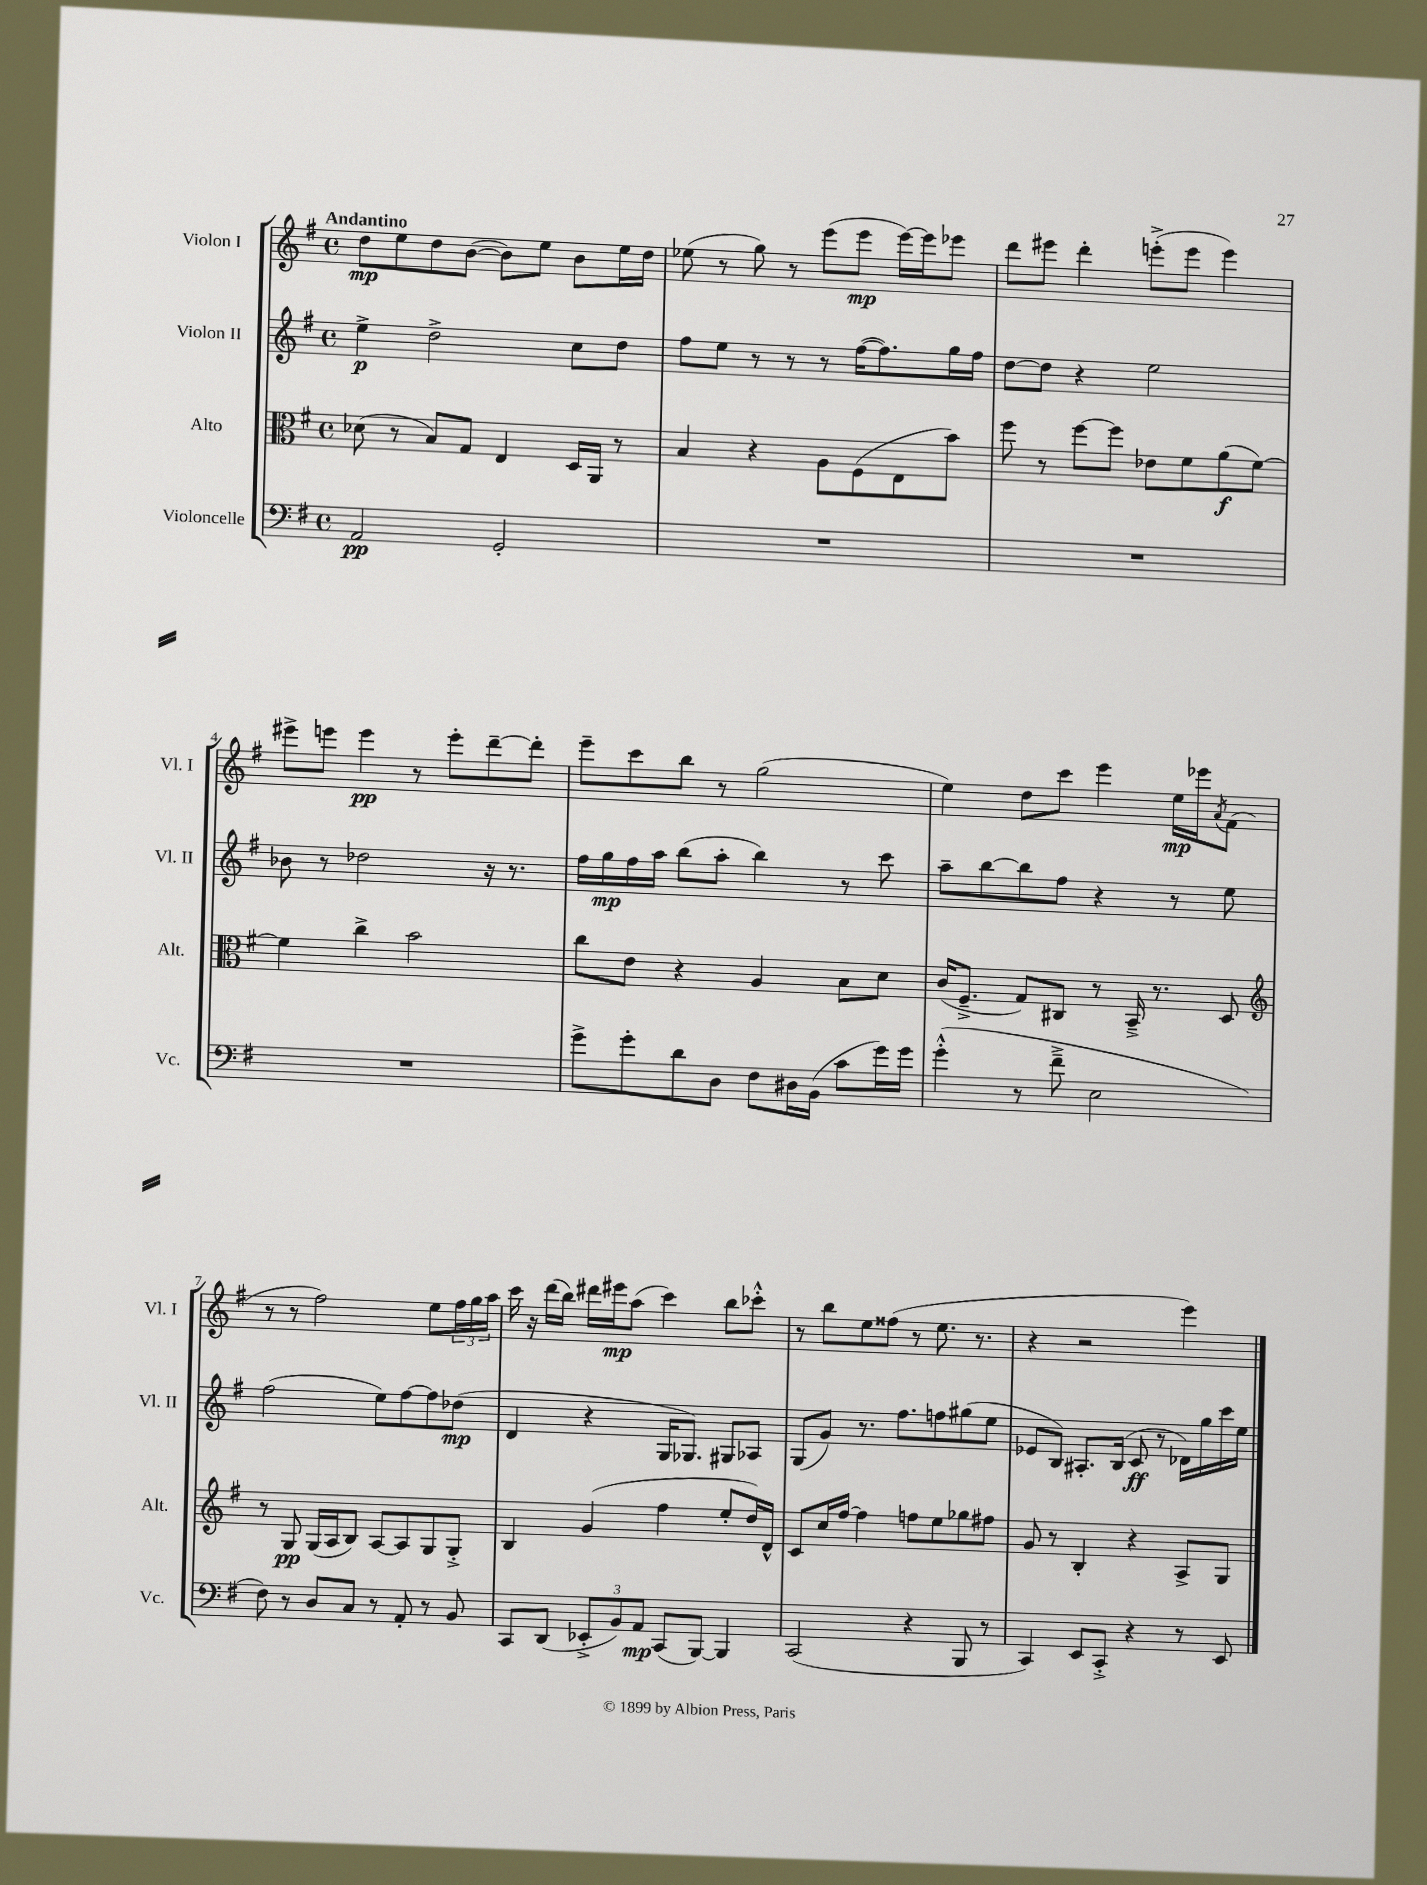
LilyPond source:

<<
\new StaffGroup <<
\new Staff = "s0" \with { instrumentName = "Violon I" shortInstrumentName = "Vl. I" } {
    \clef treble \key g \major \defaultTimeSignature \time 4/4 \tempo "Andantino"
    d''8\mp e''8 d''8 b'8~( b'8) e''8 b'8 e''16 d''16 |
    ees''8( r8 g''8) r8 e'''8( e'''8\mp e'''16~) e'''16 ees'''8 |
    d'''8 eis'''8 d'''4-. e'''8-.->( e'''8 e'''4) |
    eis'''8-> e'''8 e'''4\pp r8 e'''8-. d'''8~-- d'''8-. |
    e'''8-- c'''8 b''8 r8 g''2( |
    e''4) d''8 c'''8 e'''4 e''16\mp ees'''16 \acciaccatura { a'8 } fis'8( |
    r8 r8 fis''2) e''8 \tuplet 3/2 { fis''16 g''16 a''16 } |
    c'''16 r16 d'''16( b''16) dis'''16 eis'''16\mp a''8( c'''4) b''8 ces'''8-.-^ |
    r8 b''8 e''8 fisis''8( r8 e''8. r8. |
    r4 r2 e'''4) \bar "|." |
}
\new Staff = "s1" \with { instrumentName = "Violon II" shortInstrumentName = "Vl. II" } {
    \clef treble \key g \major \defaultTimeSignature \time 4/4
    e''4->\p d''2-> c''8 d''8 |
    fis''8 e''8 r8 r8 r8 fis''16~( fis''8.) g''16 fis''16 |
    d''8~ d''8 r4 e''2 |
    bes'8 r8 des''2 r16 r8. |
    fis''16 g''16\mp fis''16 a''16 b''8( a''8-. b''4) r8 c'''8 |
    a''8-- b''8~ b''8 fis''8 r4 r8 e''8 |
    fis''2( e''8) fis''8~ fis''8 des''8\mp( |
    d'4 r4 g16 ges8.) gis8 aes8 |
    g8( g'8) r8. fis''8. f''8 gis''8( e''8 |
    ees'8 b8) ais8.-. b16( c'8\ff r8 des'16) g''16 c'''16 e''16 \bar "|." |
}
\new Staff = "s2" \with { instrumentName = "Alto" shortInstrumentName = "Alt." } {
    \clef alto \key g \major \defaultTimeSignature \time 4/4
    des'8( r8 b8) g8 e4 d16 a,16 r8 |
    b4 r4 a8 fis8( e8 b'8) |
    fis''8 r8 fis''8~ fis''8 ees'8 fis'8 a'8\f( fis'8~) |
    fis'4 c''4-> b'2 |
    c''8 e'8 r4 a4 b8 d'8 |
    c'16( fis8.---> g8) cis8 r8 b,16---> r8. d8 |
    \clef treble r8 g8\pp g16( a16 b8) a8~ a8 g8 g8-.-> |
    b4 g'4( fis''4 e''8-. d''16) d'16-^ |
    c'8 c''16 fis''16~ fis''4 f''8 e''8 ges''8 fis''8 |
    g'8 r8 b4-. r4 a8-> g8 \bar "|." |
}
\new Staff = "s3" \with { instrumentName = "Violoncelle" shortInstrumentName = "Vc." } {
    \clef bass \key g \major \defaultTimeSignature \time 4/4
    a,2\pp g,2-. |
    R1 |
    R1 |
    R1 |
    g'8-> g'8-. d'8 d8 fis8 dis16 b,16( c'8 g'16) g'16 |
    g'4-.-^( r8 fis'8---> e2 |
    fis8) r8 d8 c8 r8 a,8-. r8 b,8 |
    c,8 d,8( \tuplet 3/2 { ees,8-.-> b,8) a,8\mp } c,8( b,,8~) b,,4 |
    c,2( r4 b,,8 r8 |
    c,4) e,8 c,8-.-> r4 r8 e,8 \bar "|." |
}
>>
>>
